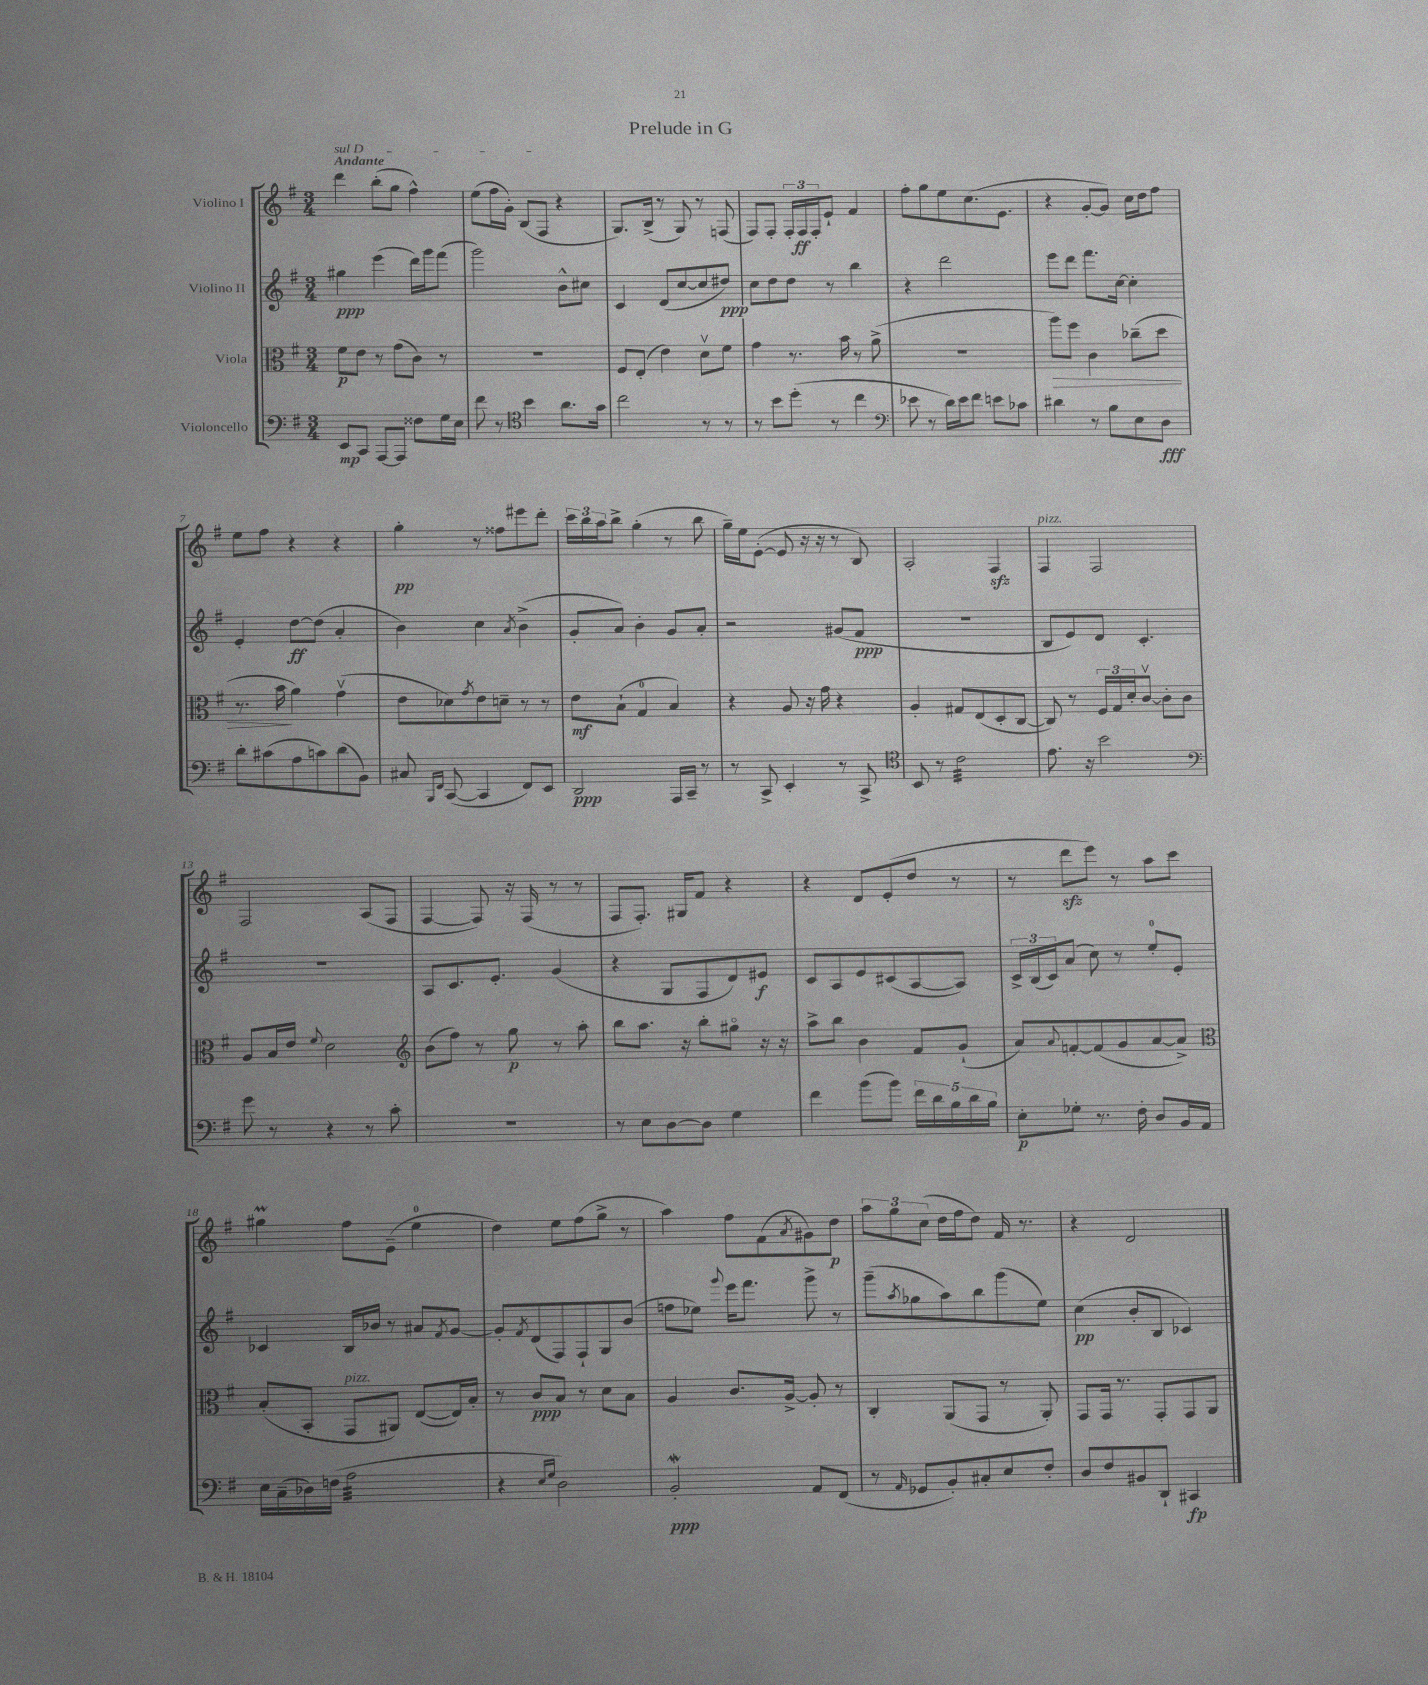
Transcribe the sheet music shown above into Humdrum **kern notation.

**kern	**dynam	**kern	**dynam	**kern	**dynam	**kern	**dynam
*part4	*part4	*part3	*part3	*part2	*part2	*part1	*part1
*staff4	*staff4	*staff3	*staff3	*staff2	*staff2	*staff1	*staff1
*I"Violoncello	*	*I"Viola	*	*I"Violino II	*	*I"Violino I	*
*clefF4	*	*clefC3	*	*clefG2	*	*clefG2	*
*k[f#]	*	*k[f#]	*	*k[f#]	*	*k[f#]	*
*M3/4	*	*M3/4	*	*M3/4	*	*M3/4	*
=1	=1	=1	=1	=1	=1	=1	=1
!	!	!	!	!	!	!LO:TX:a:B:t=Andante	!
!	!	!	!	!	!	!LO:TX:a:i:t=sul D	!
8EE/L	mp	8f#\L	p	4gg#X\	ppp	4ddd\	.
8CC/J	.	8e\J	.	.	.	.	.
[8AAA/L	.	8r	.	(4eee\	.	(8bb'\L	.
8AAA/J]	.	(8g\L	.	.	.	8gg\J	.
8F##X\L	.	8c\J)	.	16ddd\LL)	.	4ff#^^\)	.
.	.	.	.	16ggg\J	.	.	.
16G\L	.	8r	.	(8fff#\J	.	.	.
16E\JJ	.	.	.	.	.	.	.
=2	=2	=2	=2	=2	=2	=2	=2
8f#\	.	2.r	.	2ggg\)	.	(8ee\L	.
8r	.	.	.	.	.	16ff#\L	.
.	.	.	.	.	.	16g'\JJ)	.
*clefC4	*	*	*	*	*	*	*
4b\	.	.	.	.	.	(8B/L	.
.	.	.	.	.	.	8F#/J	.
8.a\L	.	.	.	8b^^\L	.	4r	.
.	.	.	.	8cc#X\J	.	.	.
16g\Jk	.	.	.	.	.	.	.
=3	=3	=3	=3	=3	=3	=3	=3
2cc\	.	8F#/L	.	4c/	.	8.G/L)	.
.	.	(8E'/J	.	.	.	.	.
.	.	.	.	.	.	(16B^/Jk	.
.	.	4e\)	.	(8d/L	.	8r	.
.	.	.	.	[8cc/	.	8G/)	.
8r	.	8dv\L	.	8cc/]	.	8r	.
8r	.	8f#\J	.	8dd#X/J)	ppp	(8Fn/	.
=4	=4	=4	=4	=4	=4	=4	=4
8r	.	4g\	.	8cc\L	.	8F#/L)	.
8b\L	.	.	.	8dd\	.	8F#'/J	.
(8dd'\J	.	8.r	.	8dd\J	.	24F#'/LL	.
.	.	.	.	.	.	24F#/	ff
.	.	.	.	.	.	24F#'/J	.
8r	.	.	.	8r	.	8e`/J	.
.	.	16b\	.	.	.	.	.
4cc\	.	8r	.	4bb\	.	4f#/	.
.	.	(8a^\	.	.	.	.	.
=5	=5	=5	=5	=5	=5	=5	=5
*clefF4	*	*	*	*	*	*	*
8e-X\	.	2.r	.	4r	.	8ff#'\L	.
8r	.	.	.	.	.	8gg\	.
16d\LL)	.	.	.	2ddd\	.	8ee\	.
16e-\J	.	.	.	.	.	.	.
8f#\J	.	.	.	.	.	(8.cc\	.
8en\L	.	.	.	.	.	.	.
.	.	.	.	.	.	8.e\J	.
8c-X\J	.	.	.	.	.	.	.
=6	=6	=6	=6	=6	=6	=6	=6
!	!	!	!LO:HP:b	!	!	!	!
4d#X\	.	8aa\L)	>	8eee\L	.	4r	.
.	.	8ff#\J	.	8ddd\J	.	.	.
8r	.	4c\	.	8.fff#\L	.	[8g'/L	.
8B\L	.	.	.	.	.	8g/J])	.
.	.	.	.	[16cc\Jk	.	.	.
8E\	.	(8cc-X~\L	.	4cc'\]	.	16cc\LL	.
.	.	.	.	.	.	16dd\J	.
8D\J	fff	8dd\J	.	.	.	8ff#\J	.
!!LO:LB:g=z
=7	=7	=7	=7	=7	=7	=7	=7
8d'\L	.	8.r	.	4e'/	.	8ee\L	.
(8c#X\	.	.	.	.	.	8ff#\J	.
.	.	16b\	.	.	.	.	.
8A\	.	4a\)	]	[8dd\L	ff	4r	.
8cn\)	.	.	.	(8dd\J]	.	.	.
(8d\	.	(4gv\	.	4a'/	.	4r	.
8BB\J)	.	.	.	.	.	.	.
=8	=8	=8	=8	=8	=8	=8	=8
8C#X/	.	8e\L	.	4b\)	.	4gg'\	pp
16qqBBB/LL	.	.	.	.	.	.	.
16qqFF#/JJ	.	.	.	.	.	.	.
([8CC/	.	8d-X\)	.	.	.	.	.
.	.	8qg/	.	.	.	.	.
4CC/]	.	8e\	.	4cc\	.	8r	.
.	.	8dn~\J	.	.	.	8ff##X\L	.
.	.	.	.	8qa/	.	.	.
8FF#/L)	.	8r	.	(4b^\	.	8eee#X\	.
8EE/J	.	8r	.	.	.	8ddd'\J	.
=9	=9	=9	=9	=9	=9	=9	=9
2DD/	ppp	8e\L	mf	8g'/L	.	24ccc\LL	.
.	.	.	.	.	.	24bb\	.
.	.	.	.	.	.	24aa\J	.
.	.	(8B`\J	.	8a/J)	.	8bb^\J	.
.	.	4G/	.	4b'\	.	(4gg'\	.
16AAA/LL	.	4B/)	.	8g/L	.	8r	.
16CC~/JJ	.	.	.	.	.	.	.
8r	.	.	.	8a'/J	.	8bb\	.
=10	=10	=10	=10	=10	=10	=10	=10
8r	.	4r	.	2r	.	16gg~\LL)	.
.	.	.	.	.	.	16ee\J	.
8CC^/	.	.	.	.	.	([8e'\J	.
4EE'/	.	8A/	.	.	.	8e/]	.
.	.	16r	.	.	.	16r	.
.	.	16g\	.	.	.	16r	.
8r	.	4r	.	(8g#X/L	.	8r	.
8CC^/	.	.	.	8f#/J	ppp	8B/)	.
=11	=11	=11	=11	=11	=11	=11	=11
*clefC4	*	*	*	*	*	*	*
8BB/	.	4A'/	.	2.r	.	2A'/	.
8r	.	.	.	.	.	.	.
*tremolo	*	*	*	*	*	*	*
32c\LLL	.	8G#X/L	.	.	.	.	.
32c\	.	.	.	.	.	.	.
32c\	.	.	.	.	.	.	.
32c\	.	.	.	.	.	.	.
32c\	.	(8E/	.	.	.	.	.
32c\	.	.	.	.	.	.	.
32c\	.	.	.	.	.	.	.
32c\	.	.	.	.	.	.	.
32c\	.	8D'/	.	.	.	4F#zz/	.
32c\	.	.	.	.	.	.	.
32c\	.	.	.	.	.	.	.
32c\	.	.	.	.	.	.	.
32c\	.	[8C/J	.	.	.	.	.
32c\	.	.	.	.	.	.	.
32c\	.	.	.	.	.	.	.
32c\JJJ	.	.	.	.	.	.	.
*Xtremolo	*	*	*	*	*	*	*
=12	=12	=12	=12	=12	=12	=12	=12
!	!	!	!	!	!	!LO:TX:a:i:t=pizz.	!
8.e\	.	8C/])	.	8B/L	.	4F#/	.
.	.	8r	.	8e/)	.	.	.
16r	.	.	.	.	.	.	.
2b\	.	24F#/LL	.	8d/J	.	2F#/	.
.	.	24G/	.	.	.	.	.
.	.	24d'/J	.	.	.	.	.
.	.	[8cv/J	.	4.c'/	.	.	.
.	.	8c'\L]	.	.	.	.	.
.	.	8c\J	.	.	.	.	.
!!LO:LB:g=z
=13	=13	=13	=13	=13	=13	=13	=13
*clefF4	*	*	*	*	*	*	*
8g\	.	8A/L	.	2.r	.	2F#/	.
8r	.	16B/L	.	.	.	.	.
.	.	16e/JJ	.	.	.	.	.
.	.	8qqf#/	.	.	.	.	.
4r	.	2d\	.	.	.	.	.
8r	.	.	.	.	.	(8A/L	.
8c'\	.	.	.	.	.	8F#/J	.
=14	=14	=14	=14	=14	=14	=14	=14
*	*	*clefG2	*	*	*	*	*
2.r	.	(8b\L	.	8A/L	.	[4F#/	.
.	.	8ff#\J)	.	8.c/	.	.	.
.	.	8r	.	.	.	8F#/])	.
.	.	.	.	8.e'/J	.	.	.
.	.	8gg\	p	.	.	16r	.
.	.	.	.	.	.	(16F#/	.
.	.	8r	.	(4g/	.	8r	.
.	.	8aa'\	.	.	.	8r	.
=15	=15	=15	=15	=15	=15	=15	=15
8r	.	8bb\L	.	4r	.	8F#/L	.
8E\L	.	8.aa\J	.	.	.	8.F#'/J)	.
[8D\	.	.	.	8G/L	.	.	.
.	.	16r	.	.	.	16G#X/KL	.
8D\J]	.	8bb'\L	.	8F#/	.	8f#/J	.
4G\	.	8gg#X\J	.	8d/)	.	4r	.
.	.	16r	.	8e#X/J	f	.	.
.	.	16r	.	.	.	.	.
=16	=16	=16	=16	=16	=16	=16	=16
4f#\	.	8aa^\L	.	8c/L	.	4r	.
.	.	8bb\J	.	8A/	.	.	.
(8b\L	.	4b\	.	8e/	.	8d/L	.
8b\J)	.	.	.	(8c#X/	.	(8e'/	.
20f#\LL	.	8f#/L	.	[8A/	.	8dd/J	.
20d\	.	.	.	.	.	.	.
20B\	.	.	.	.	.	.	.
.	.	(8g`/J	.	8A/J])	.	8r	.
20d\	.	.	.	.	.	.	.
20B\JJ	.	.	.	.	.	.	.
=17	=17	=17	=17	=17	=17	=17	=17
8E'\L	p	8a/L)	.	24c^/LL	.	8r	.
.	.	.	.	(24B/	.	.	.
.	.	.	.	24c/J)	.	.	.
.	.	8qqa/	.	.	.	.	.
8G-X'\J	.	[8fn'/	.	(8a/J	.	8dddzz\L	.
8.r	.	(8f/]	.	8cc\)	.	8eee\J)	.
.	.	8g/	.	8r	.	8r	.
16F#'\	.	.	.	.	.	.	.
8D/L	.	[8a/	.	8ee'/L	.	8aa\L	.
16BB/L	.	8a^/J])	.	8e'/J	.	8ccc\J	.
16AA/JJ	.	.	.	.	.	.	.
!!LO:LB:g=z
=18	=18	=18	=18	=18	=18	=18	=18
*	*	*clefC3	*	*	*	*	*
16E\LL	.	(8B'/L	.	4c-X/	.	4gg#Xm\	.
(16C~\	.	.	.	.	.	.	.
16D-X\)	.	8BB'/J	.	.	.	.	.
(16Fn\JJ	.	.	.	.	.	.	.
!	!	!LO:TX:a:i:t=pizz.	!	!	!	!	!
*tremolo	*	*	*	*	*	*	*
32A\LLL	.	8GG/L	.	16B/LL	.	8ff#\L	.
32A\	.	.	.	.	.	.	.
32A\	.	.	.	16b-X/JJ	.	.	.
32A\	.	.	.	.	.	.	.
32A\	.	8AA#X/J)	.	8r	.	(8e~\J	.
32A\	.	.	.	.	.	.	.
32A\	.	.	.	.	.	.	.
32A\	.	.	.	.	.	.	.
32A\	.	([8E/L	.	8a#X/L	.	4ee\	.
32A\	.	.	.	.	.	.	.
32A\	.	.	.	.	.	.	.
32A\	.	.	.	.	.	.	.
.	.	.	.	8qf#/	.	.	.
32A\	.	16E/L])	.	[8g/J	.	.	.
32A\	.	.	.	.	.	.	.
32A\	.	16B'/JJ	.	.	.	.	.
32A\JJJ	.	.	.	.	.	.	.
*Xtremolo	*	*	*	*	*	*	*
=19	=19	=19	=19	=19	=19	=19	=19
4r	.	8r	.	8g'/L]	.	4dd\)	.
.	.	.	.	8qf#/	.	.	.
.	.	8c/L	ppp	(8d/	.	.	.
16qqE/LL	.	.	.	.	.	.	.
16qqG/JJ	.	.	.	.	.	.	.
2D\)	.	8B/J	.	8F#/)	.	8ee\L	.
.	.	8r	.	8F#`/	.	(8ff#\	.
.	.	8d\L	.	8G/	.	8gg^\J	.
.	.	8B\J	.	(8b/J	.	8r	.
=20	=20	=20	=20	=20	=20	=20	=20
2BBW'/	ppp	4A/	.	8ffn\L	.	4aa\)	.
.	.	.	.	8ee-X\J)	.	.	.
.	.	.	.	8qqggg/	.	.	.
.	.	8.c/L	.	16eee\KL	.	8ff#\L	.
.	.	.	.	8.fff#\J	.	.	.
.	.	.	.	.	.	(8f#\	.
.	.	[16A^/Jk	.	.	.	.	.
.	.	.	.	.	.	8qa/	.
8AA/L	.	8A'/]	.	8ggg^\	.	8g#X\)	.
(8FF#/J	.	8r	.	8r	.	8dd\J	p
=21	=21	=21	=21	=21	=21	=21	=21
8r	.	4C'/	.	(8ggg~\L	.	12aa\L	.
.	.	.	.	.	.	12gg\	.
16qqAA/	.	.	.	8qaa/	.	.	.
8GG-X/L	.	.	.	8gg-X\	.	.	.
.	.	.	.	.	.	(12cc\J	.
8BB'/)	.	(8AA/L	.	8aa\)	.	16dd\LL	.
.	.	.	.	.	.	16ff#\J	.
8C#X'/	.	8GG/J	.	8bb\	.	8dd\J)	.
8E/	.	8r	.	(8ggg\	.	16f#/	.
.	.	.	.	.	.	8.r	.
8F#'/J	.	8AA'/)	.	8ee\J)	.	.	.
=22	=22	=22	=22	=22	=22	=22	=22
8D/L	.	8GG/L	.	(4cc\	pp	4r	.
8F#/	.	16GG/Jk	.	.	.	.	.
.	.	8.r	.	.	.	.	.
8BB#X/	.	.	.	8b'/L	.	2d/	.
8DD`/J	.	8GG'/L	.	8B/J	.	.	.
4CC#X/	fp	8GG/	.	4c-X/)	.	.	.
.	.	8AA/J	.	.	.	.	.
==	==	==	==	==	==	==	==
*-	*-	*-	*-	*-	*-	*-	*-
